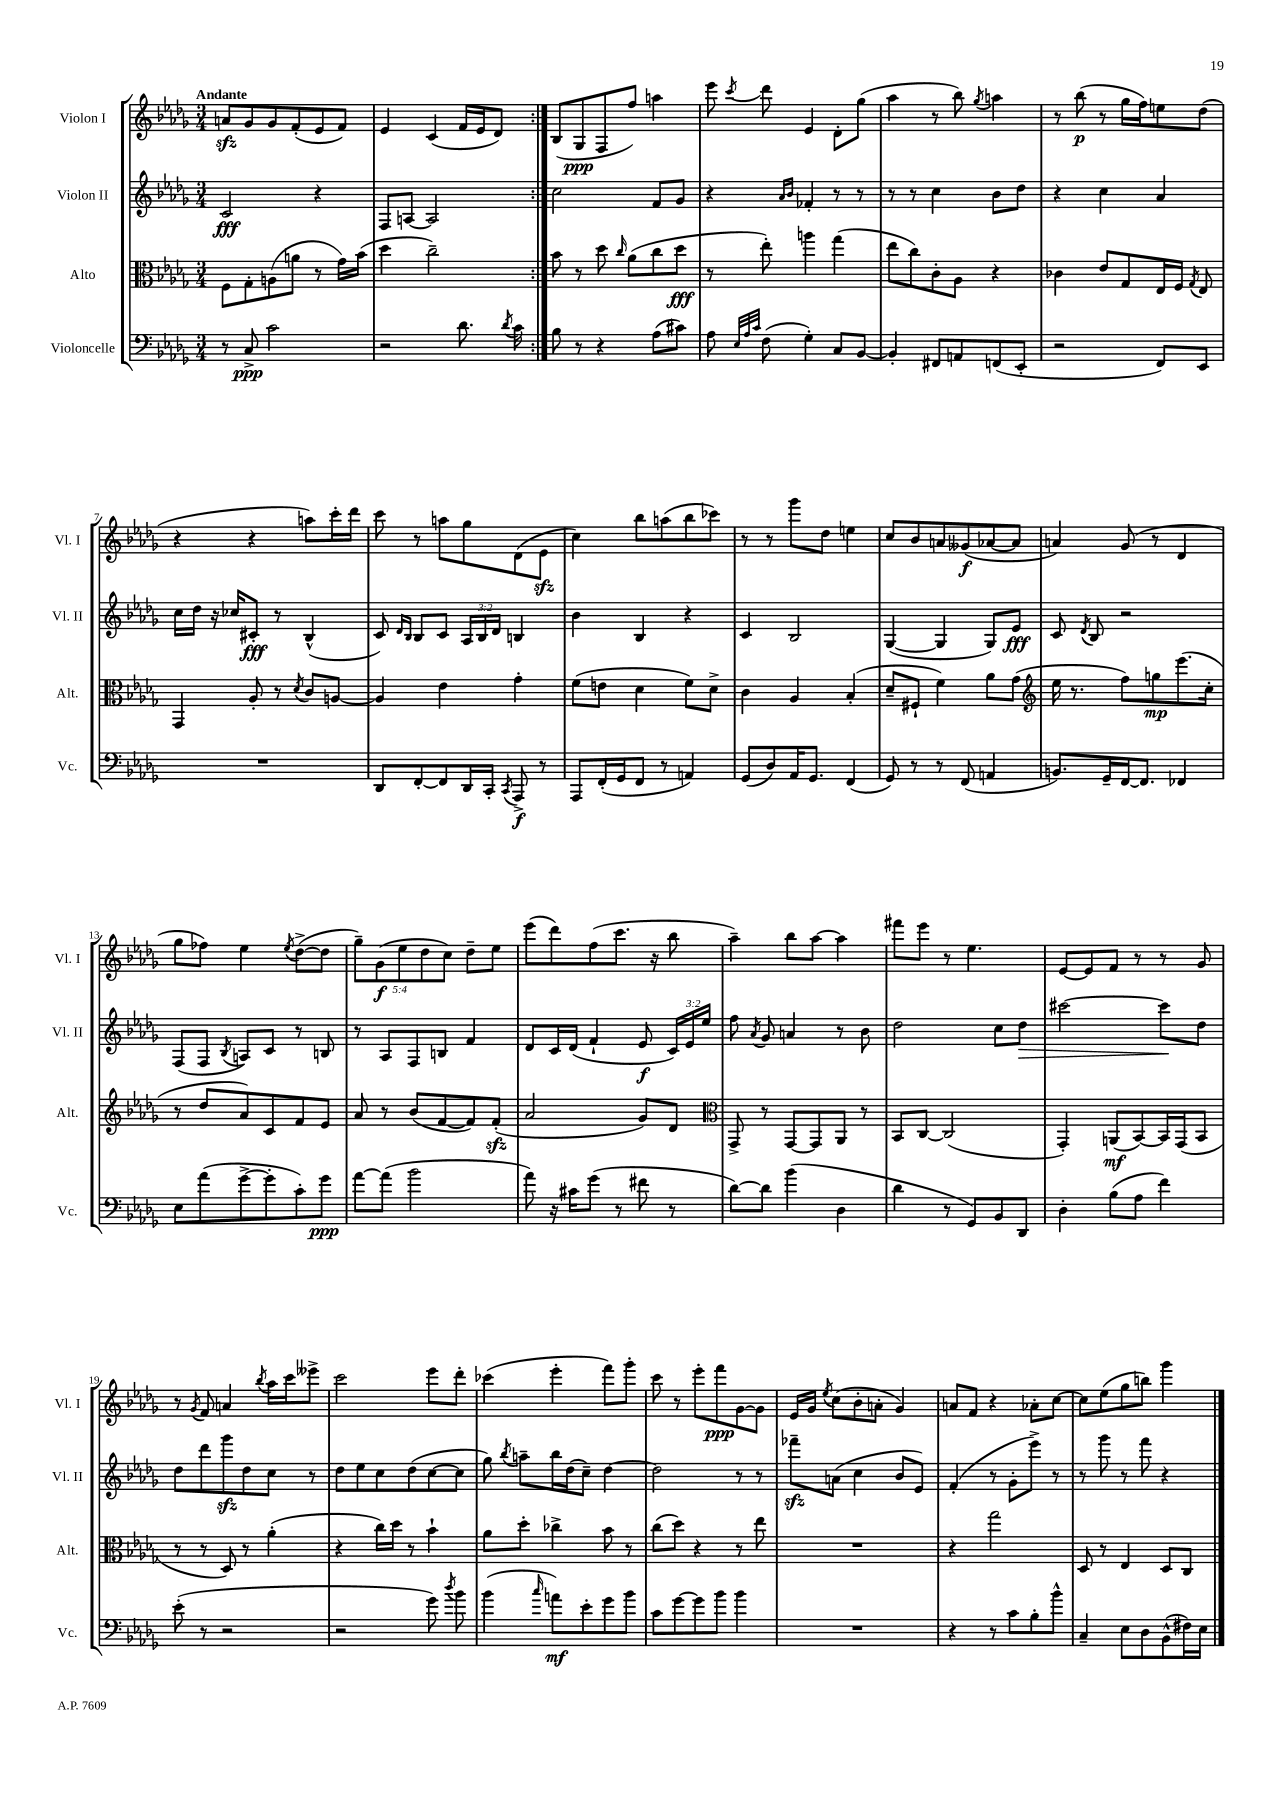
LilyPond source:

<<
\new StaffGroup <<
\new Staff = "s0" \with { instrumentName = "Violon I" shortInstrumentName = "Vl. I" } {
    \clef treble \key des \major \numericTimeSignature \time 3/4 \override Staff.TupletNumber.text = #tuplet-number::calc-fraction-text \tempo "Andante"
    \autoBeamOff \repeat volta 2 { a'8[\sfz ges'8 ges'8 f'8-.( ees'8 f'8]) |
    ees'4 c'4( f'16[ ees'16 des'8]) | }
    bes8[( ges8\ppp f8 f''8]) a''4 |
    ees'''8 \acciaccatura { c'''8 } des'''8 ees'4 des'8[-. ges''8]( |
    aes''4 r8 bes''8) \acciaccatura { ges''8 } a''4 |
    r8 bes''8\p( r8 ges''16[ f''16) e''8 des''8]( |
    r4 r4 a''8[) c'''16-. des'''16] |
    c'''8 r8 a''8[ ges''8 des'8( ees'8]\sfz |
    c''4) bes''8[ a''8( bes''8 ces'''8]) |
    r8 r8 ges'''8[ des''8] e''4 |
    c''8[ bes'8 a'8 geses'8\f( aes'8~ aes'8] |
    a'4) ges'8( r8 des'4 |
    ges''8[ fes''8]) ees''4 \acciaccatura { ees''8 } des''8[~->( des''8] |
    \tuplet 5/4 { ges''8[--) ges'8\f( ees''8 des''8 c''8]) } des''8[-- ees''8] |
    ees'''8[( des'''8) f''8( c'''8.] r16 bes''8 |
    aes''4--) bes''8[ aes''8]~ aes''4 |
    fis'''8[ ees'''8] r8 ees''4. |
    ees'8[~ ees'8 f'8] r8 r8 ges'8 |
    r8 \acciaccatura { ges'8 } f'8 a'4 \acciaccatura { bes''8 } aes''16[ c'''16 eeses'''8]-> |
    c'''2 ees'''8[ des'''8]-. |
    ces'''4( ees'''4-. f'''8[) ges'''8]-. |
    c'''8 r8 ees'''8[-. f'''8\ppp ges'8~ ges'8] |
    ees'16[ ges'16] \acciaccatura { ees''8 } c''8[( bes'8-. a'8]-. ges'4) |
    a'8[ f'8] r4 aes'8[-. c''8]~ |
    c''8[ ees''8( ges''8 b''8]) ges'''4 \bar "|." |
}
\new Staff = "s1" \with { instrumentName = "Violon II" shortInstrumentName = "Vl. II" } {
    \clef treble \key des \major \numericTimeSignature \time 3/4 \override Staff.TupletNumber.text = #tuplet-number::calc-fraction-text
    \autoBeamOff \repeat volta 2 { c'2\fff r4 |
    f8[ a8]~ a2 | }
    c''2 f'8[ ges'8] |
    r4 \grace { aes'16[ bes'16] } fes'4-. r8 r8 |
    r8 r8 c''4 bes'8[ des''8] |
    r4 c''4 aes'4 |
    c''16[ des''16] r16 ces''16[ cis'8]-.\fff r8 bes4-^( |
    c'8) \grace { des'16[ bes16] } bes8[ c'8] \tuplet 3/2 { aes16[ bes16 des'16] } b4 |
    bes'4 bes4 r4 |
    c'4 bes2 |
    ges4~( ges4 ges8[) ees'8]\fff |
    c'8 \acciaccatura { des'8 } bes8 r2 |
    f8[( f8] \acciaccatura { bes8 } a8[) c'8] r8 b8 |
    r8 aes8[ f8 b8] f'4 |
    des'8[ c'16 des'16]( f'4-! ees'8\f \tuplet 3/2 { c'16[) ees'16 ees''16] } |
    f''8 \acciaccatura { aes'8 } ges'8 a'4 r8 bes'8 |
    des''2 c''8[ des''8]\> |
    cis'''2~ cis'''8[\! des''8] |
    des''8[ des'''8 ges'''8\sfz des''8 c''8] r8 |
    des''8[ ees''8 c''8 des''8( c''8~ c''8] |
    ges''8) \acciaccatura { bes''8 } a''8[-- bes''16 des''16( c''8]--) des''4~ |
    des''2 r8 r8 |
    fes'''8[--\sfz a'8]( c''4 bes'8[ ees'8]) |
    f'4-.( r8 ges'8[-. ees'''8]->) r8 |
    r8 ges'''8 r8 f'''8 r4 \bar "|." |
}
\new Staff = "s2" \with { instrumentName = "Alto" shortInstrumentName = "Alt." } {
    \clef alto \key des \major \numericTimeSignature \time 3/4
    \autoBeamOff \repeat volta 2 { f8[ ges8-. a8( a'8] r8 ges'16[) bes'16]( |
    des''4 c''2--) | }
    bes'8 r8 des''8 \grace { c''16 } aes'8[( c''8 des''8]\fff |
    r8 ees''8-.) a''4 ges''4( |
    ees''8[ c''8) c'8-. aes8] r4 |
    ces'4 ees'8[ ges8 ees16 f16] \acciaccatura { ges8 } ees8 |
    ges,4 aes8-. r8 \acciaccatura { des'8 } c'8[ a8]~ |
    a4 ees'4 ges'4-. |
    f'8[( e'8] des'4 f'8[) des'8]-> |
    c'4 aes4 bes4-.( |
    des'8[-- fis8]-! f'4) aes'8[ ges'8]( |
    \clef treble ees''16 r8. f''8[) g''8\mp ees'''8.( c''16]-. |
    r8 des''8[ aes'8) c'8 f'8 ees'8] |
    aes'8 r8 bes'8[( f'8~ f'8) f'8]-.\sfz( |
    aes'2 ges'8[) des'8] |
    \clef alto ges,8-> r8 ges,8[~ ges,8 aes,8] r8 |
    bes,8[ c8]~ c2( |
    ges,4-.) a,8[\mf( bes,8~) bes,16 ges,16( bes,8] |
    r8 r8 des8) r8 aes'4-.( |
    r4 c''16[) des''16] r8 bes'4-! |
    aes'8[ des''8]-. ces''4-> bes'8 r8 |
    c''8[( des''8]) r4 r8 ees''8 |
    R2. |
    r4 ges''2 |
    des8 r8 ees4 des8[ c8] \bar "|." |
}
\new Staff = "s3" \with { instrumentName = "Violoncelle" shortInstrumentName = "Vc." } {
    \clef bass \key des \major \numericTimeSignature \time 3/4
    \autoBeamOff \repeat volta 2 { r8 c8->\ppp c'2 |
    r2 des'8. \acciaccatura { des'8 } c'16 | }
    bes8 r8 r4 aes8[( cis'8]) |
    aes8 \grace { ees32[ aes32 c'32] } f8( ges4-.) c8[ bes,8]~ |
    bes,4-. fis,8[ a,8 f,8( ees,8]-. |
    r2 f,8[) ees,8] |
    R2. |
    des,8[ f,8~-. f,8 des,16 c,16]-. \acciaccatura { c,8 } aes,,8->\f r8 |
    aes,,8[ f,16-.( ges,16 f,8] r8 a,4) |
    ges,8[( des8) aes,16 ges,8.] f,4( |
    ges,8) r8 r8 f,8( a,4 |
    b,8.[) ges,16-- f,16~ f,8.] fes,4 |
    ees8[ aes'8( ges'8~-> ges'8-. c'8-.) ges'8]\ppp |
    aes'8[~ aes'8]( bes'2 |
    aes'8) r16 cis'16[ ges'8]( r8 fis'8 r8 |
    des'8[~) des'8] bes'4( des4 |
    des'4 r8 ges,8[) bes,8 des,8] |
    des4-. bes8[( aes8] f'4) |
    ees'8-.( r8 r2 |
    r2 ges'8) \acciaccatura { des''8 } bes'8 |
    bes'4( \grace { c''16 } a'8[\mf) ees'8-. ges'8 bes'8] |
    c'8[ ges'8~ ges'8 bes'8] bes'4 |
    R2. |
    r4 r8 c'8[ bes8-. bes'8]-^ |
    c4-- ees8[ des8 bes,8-^( fis16) ees16] \bar "|." |
}
>>
>>
